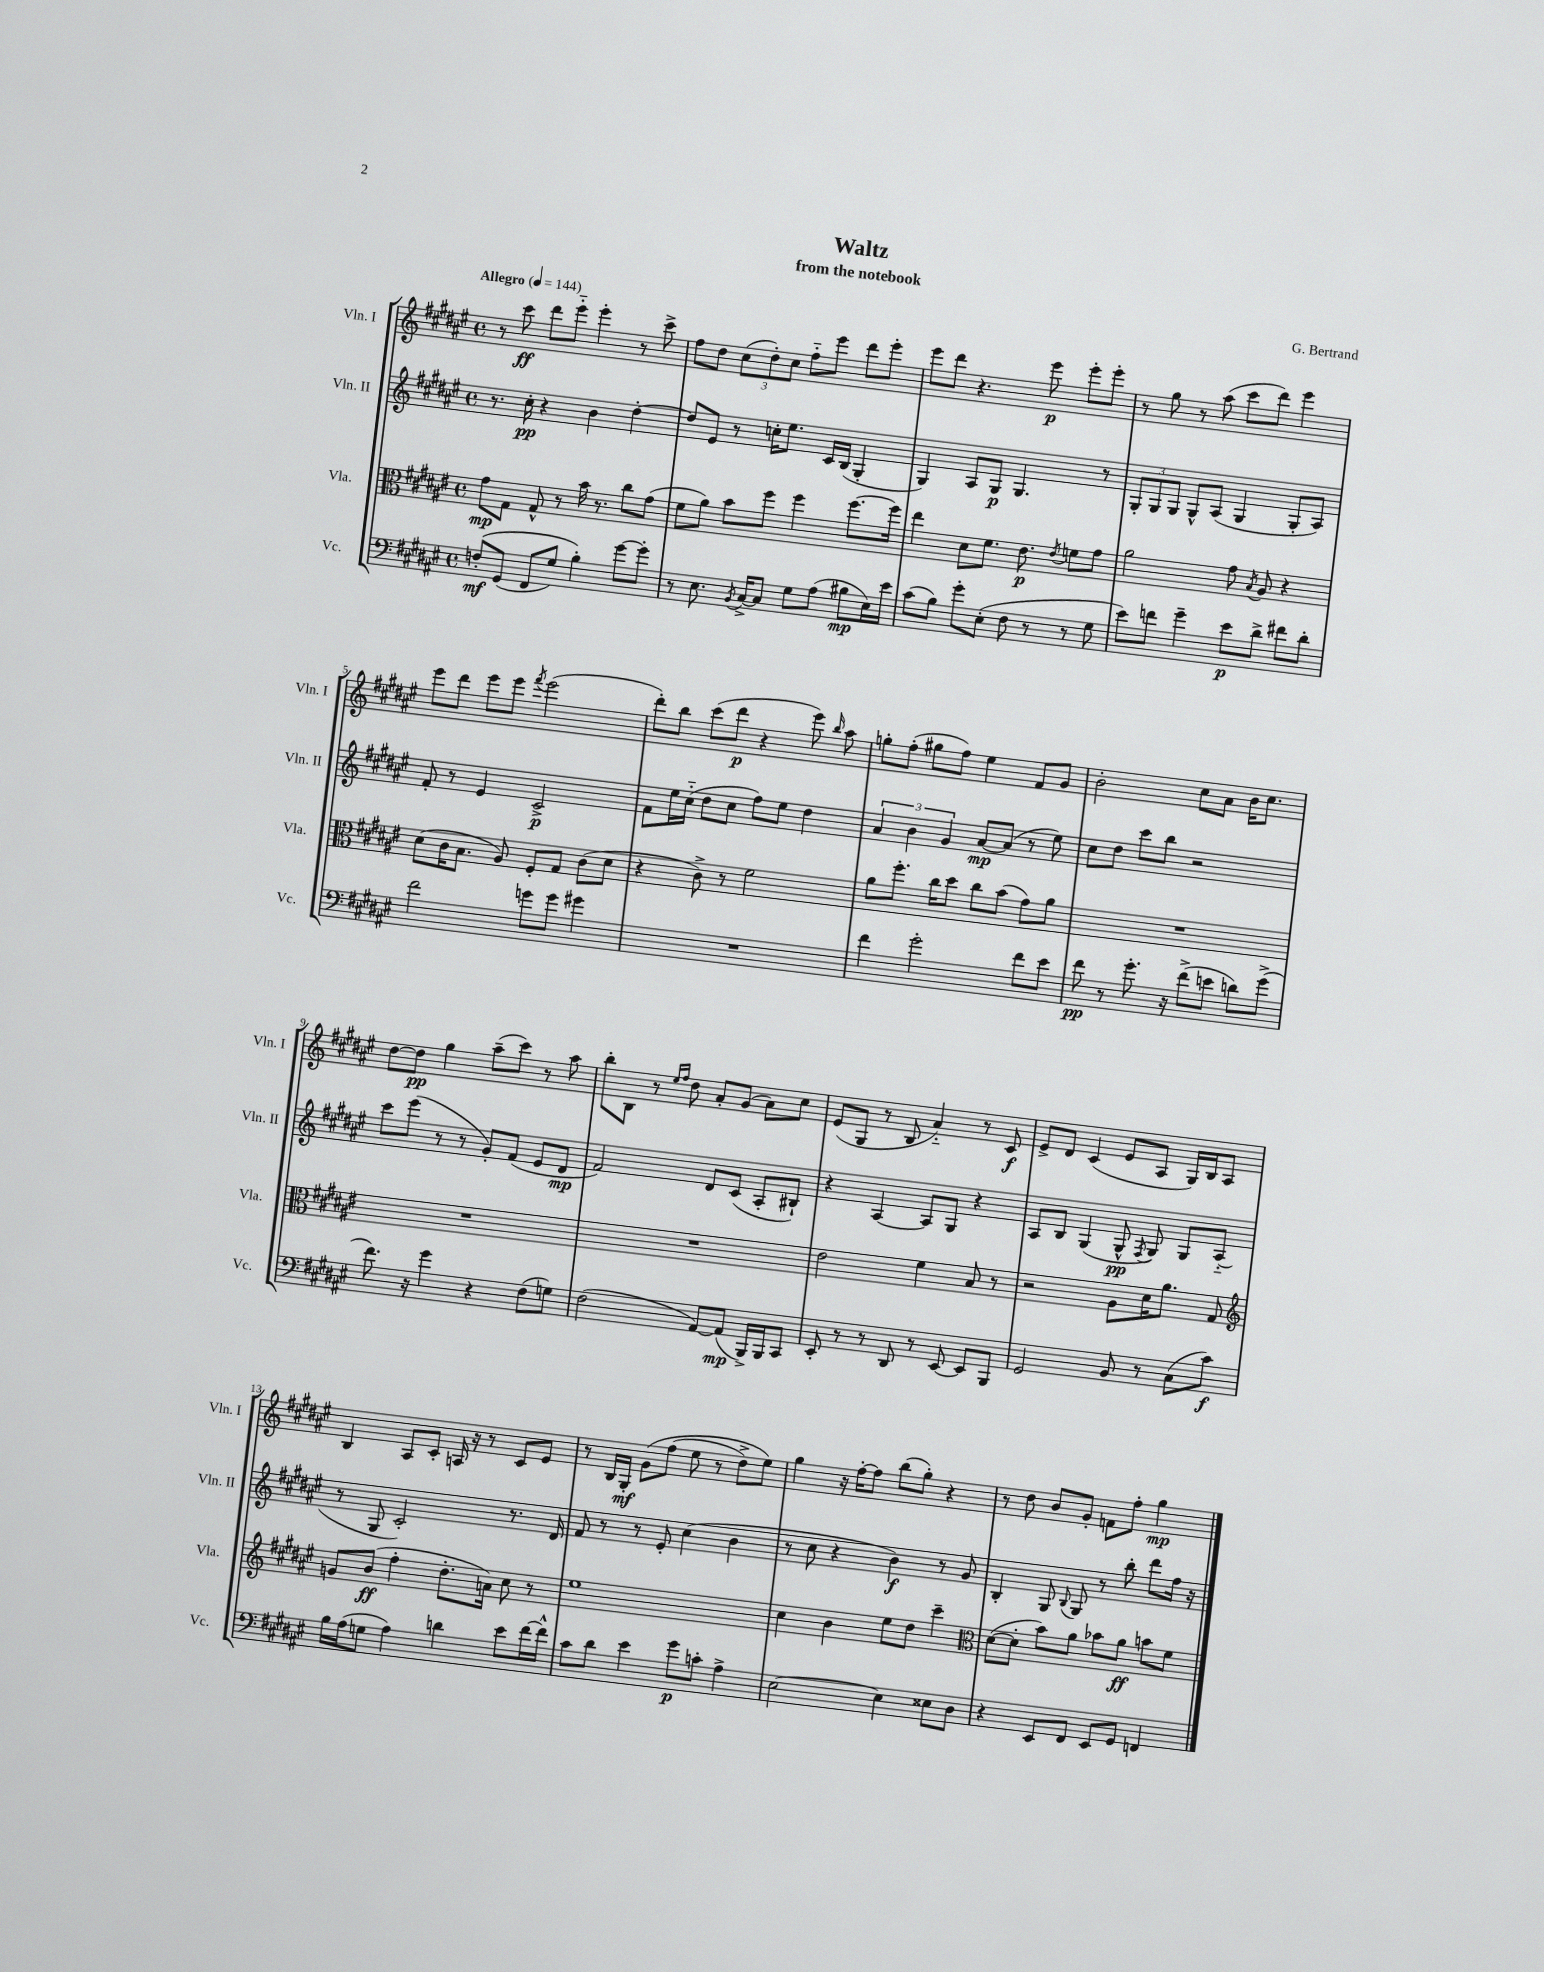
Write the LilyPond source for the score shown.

\header { title = "Waltz" composer = "G. Bertrand" subtitle = "from the notebook" }
<<
\new StaffGroup <<
\new Staff = "s0" \with { instrumentName = "Vln. I" shortInstrumentName = "Vln. I" } {
    \clef treble \key fis \major \defaultTimeSignature \time 4/4 \tempo "Allegro" 4 = 144
    \autoBeamOff r8 cis'''8\ff dis'''8[ eis'''8]-_ eis'''4-. r8 cis'''8-> |
    fis''8[ dis''8] \tuplet 3/2 { cis''8[( dis''8-.) cis''8] } fis''8[-_ eis'''8] dis'''8[ eis'''8]-. |
    eis'''8[ dis'''8] r4. eis'''8\p eis'''8[-. eis'''8]-. |
    r8 gis''8 r8 ais''8( cis'''8[ dis'''8]) eis'''4 |
    eis'''8[ dis'''8] eis'''8[ eis'''8] \acciaccatura { fis'''8 } eis'''2( |
    dis'''8[-.) b''8] cis'''8[( dis'''8]\p r4 eis'''8) \grace { b''16 } ais''8 |
    g''8[-. fis''8]-.( gis''8[ fis''8]) eis''4 fis'8[ gis'8] |
    b'2-. cis''8[ ais'8] b'16[ cis''8.] |
    dis''8[~ dis''8]\pp gis''4 ais''8[--( cis'''8]) r8 ais''8 |
    b''8[-. b8] r8 \grace { eis''16[ fis''16] } dis''8 ais'8[-. gis'8]( ais'8[) cis''8] |
    eis'8[( gis8] r8 b8 ais'4-_) r8 cis'8\f |
    eis'8[-> dis'8] cis'4( eis'8[ ais8] gis16[) b16 ais8] |
    b4 ais8[ cis'8]-. a16 r16 r8 cis'8[ eis'8] |
    r8 b16[ gis16]-.\mf gis'8[\( fis''8]( eis''8 r8 dis''8[->) eis''8]\) |
    gis''4 r16 fis''16[~-. fis''8] b''8[( gis''8]-.) r4 |
    r8 dis''8 b'8[ gis'8]-. f'8[ fis''8]-. gis''4\mp \bar "|." |
}
\new Staff = "s1" \with { instrumentName = "Vln. II" shortInstrumentName = "Vln. II" } {
    \clef treble \key fis \major \defaultTimeSignature \time 4/4
    \autoBeamOff r8. cis''16-.\pp r4 b'4 dis''4~-. |
    dis''8[ eis'8] r8 c''16[-. eis''8.] cis'16[ b16]( gis4-. |
    gis4) ais8[ gis8]\p gis4. r8 |
    \tuplet 3/2 { gis8[-. gis8 gis8] } gis8[-^ ais8]( gis4 gis8[-. ais8]) |
    fis'8-. r8 eis'4 cis'2->\p |
    fis'8[ eis''16 cis''16]-_( dis''8[ cis''8] fis''8[) eis''8] dis''4 |
    \tuplet 3/2 { ais'4 b'4 gis'4 } ais'8[~\mp ais'8]( r8 eis''8) |
    cis''8[ dis''8] cis'''8[ b''8] r2 |
    cis'''8[ eis'''8]( r8 r8 gis'8[-.) fis'8]( eis'8[ dis'8]\mp |
    fis'2) dis'8[ cis'8]( ais8[-. bis8]-!) |
    r4 ais4~ ais8[ gis8] r4 |
    ais8[ b8] gis4( gis8-^\pp \acciaccatura { fis8 } gis8) gis8[ ais8]-_( |
    r8 gis8 cis'2-.) r8. dis'16 |
    fis'8 r8 r8 eis'8-. cis''4( b'4 |
    r8 cis''8 r4 b'4\f) r8 gis'8 |
    b4-. gis8 \appoggiatura { b8 } gis8 r8 b''8-. dis'''8[ fis''16] r16 \bar "|." |
}
\new Staff = "s2" \with { instrumentName = "Vla." shortInstrumentName = "Vla." } {
    \clef alto \key fis \major \defaultTimeSignature \time 4/4
    \autoBeamOff gis'8[\mp gis8] gis8-^ r8 b'16 r8. cis''8[ gis'8]( |
    fis'8[ ais'8]) b'8[ fis''8] fis''4 fis''8.[~ fis''16] |
    eis''4 dis'8[ fis'8.] eis'8.\p \acciaccatura { eis'8 } f'8[ gis'8] |
    ais'2 gis'8 \acciaccatura { b8 } ais8 r4 |
    dis'8[( cis'16 b8.] ais8) fis8[-. gis8] cis'8[( dis'8] |
    r4 cis'8->) r8 fis'2 |
    ais'8[ fis''8.]-. cis''16[ dis''8] cis''8[ b'8]( gis'8[) ais'8] |
    R1 |
    R1 |
    R1 |
    eis'2 fis'4 b8 r8 |
    r2 ais8[ dis'16 ais'8.] gis8 |
    \clef treble g'8[ b'8]\ff( fis''4-. dis''8.[-. a'16]) cis''8 r8 |
    eis''1 |
    cis''4 b'4 eis''8[ dis''8] cis'''4-- |
    \clef alto dis'8[~( dis'8]-. b'8[) ais'8] bes'8[ ais'8]\ff b'8[ fis'8] \bar "|." |
}
\new Staff = "s3" \with { instrumentName = "Vc." shortInstrumentName = "Vc." } {
    \clef bass \key fis \major \defaultTimeSignature \time 4/4
    \autoBeamOff f8[-.\mf\( gis,8]( fis,8[ gis8]) b4-.\) gis'8[~ gis'8]-. |
    r8 eis8. \acciaccatura { b,8 } cis16[~-> cis8] gis8[ ais8]( bis8[\mp eis16) eis'16] |
    cis'8[( b8]) gis'8[-. eis8]-.( fis8 r8 r8 gis8 |
    eis'8[) f'8] gis'4-- eis'8[\p dis'8]-> fis'8[ dis'8]-. |
    fis'2 g'8[ g'8] gis'4 |
    R1 |
    fis'4 gis'2-. fis'8[ eis'8] |
    fis'8\pp r8 gis'8.-. r16 fis'8[->( e'8] d'8[) gis'8]->( |
    fis'8.) r16 gis'4 r4 fis8[( g8]) |
    fis2( ais,8[~) ais,8]\mp( b,,16[->) b,,16 cis,8] |
    eis,8-. r8 r8 dis,8 r8 eis,8~ eis,8[ b,,8] |
    gis,2 b,8 r8 cis8[( cis'8]\f) |
    b16[ ais16( g8] ais4) d'4 eis'8[ fis'16~ fis'16]-^ |
    cis'8[ dis'8] eis'4 gis'8[\p c'8]-. ais4-> |
    eis2~ eis4 eisis8[ dis8] |
    r4 eis,8[ fis,8] eis,8[ gis,8] f,4 \bar "|." |
}
>>
>>
